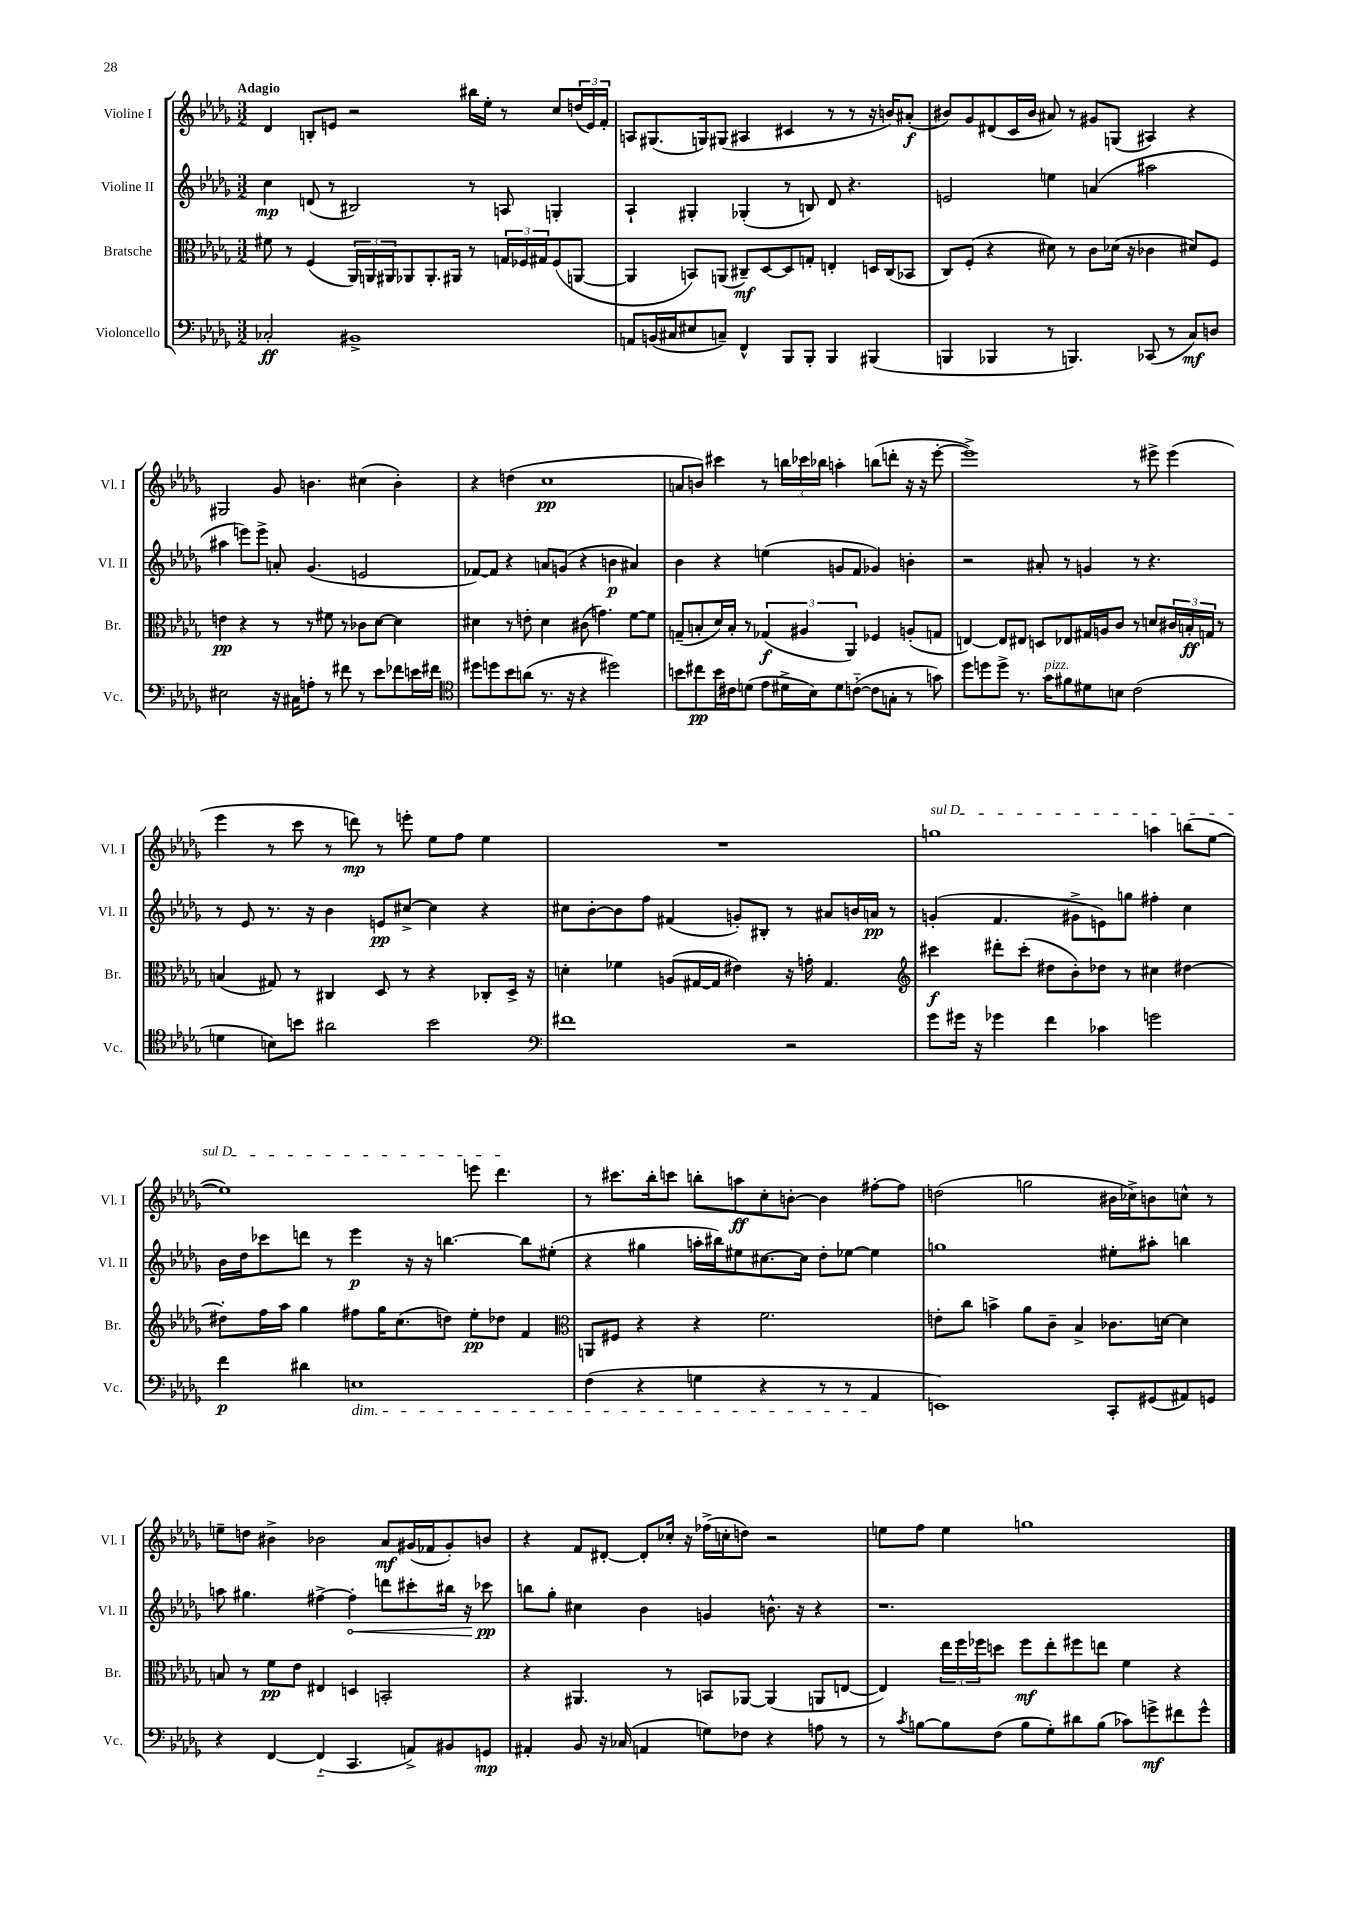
<<
\new StaffGroup <<
\new Staff = "s0" \with { instrumentName = "Violine I" shortInstrumentName = "Vl. I" } {
    \clef treble \key des \major \numericTimeSignature \time 3/2 \tempo "Adagio"
    des'4 b8-. e'8 r2 bis''16 ees''16-. r8 c''8 \tuplet 3/2 { d''16( e'16) f'16-. } |
    a8 gis8.( g16) gis8( ais4 cis'4 r8 r8 r16 b'16) ais'8-.\f( |
    bis'8) ges'8 dis'8( c'16 bis'16 ais'8) r8 gis'8 g8( ais4) r4 |
    gis2 ges'8 b'4. cis''4( b'4-.) |
    r4 d''4( c''1\pp |
    a'8 b'8) cis'''4 r8 \tuplet 3/2 { b''16 ces'''16 bes''16 } a''4-. b''8( d'''8-. r16 r16 ees'''8~-. |
    ees'''1->) r8 eis'''8-> eis'''4( |
    ees'''4 r8 c'''8 r8 d'''8\mp) r8 e'''8-. ees''8 f''8 ees''4 |
    R1. |
    \once \override TextSpanner.bound-details.left.text = \markup { \italic "sul D" } g''1\startTextSpan a''4 b''8( ees''8~ |
    ees''1) e'''8 des'''4.\stopTextSpan |
    r8 cis'''8. bes''16-. c'''8 b''8-. a''8\ff c''8-. b'8~-. b'4 fis''8~-. fis''8 |
    d''2( g''2 bis'16 ces''16->) b'8 c''8-^ r8 |
    e''8-- d''8 bis'4-> bes'2 aes'8\mf gis'16( fes'16 gis'8-.) b'8 |
    r4 f'8 dis'8~-. dis'8-. ces''16-. r16 fes''16->( c''16-. d''8) r2 |
    e''8 f''8 e''4 g''1 \bar "|." |
}
\new Staff = "s1" \with { instrumentName = "Violine II" shortInstrumentName = "Vl. II" } {
    \clef treble \key des \major \numericTimeSignature \time 3/2
    c''4\mp d'8( r8 bis2) r8 a8 g4-. |
    aes4-! gis4-. ges4-.( r8 b8) des'8 r4. |
    e'2 e''4 a'4( ais''2 |
    ais''4 e'''8) e'''8-> a'8-. ges'4.( e'2 |
    fes'8~) fes'8 r4 a'8 g'8( r4 b'4\p ais'4) |
    bes'4 r4 e''4( g'8 f'8 ges'4) b'4-. |
    r2 ais'8-. r8 g'4 r8 r4. |
    r8 ees'8 r8. r16 bes'4 e'8\pp cis''8~-> cis''4 r4 |
    cis''8 bes'8~-. bes'8 f''8 fis'4( g'8-.) bis8-. r8 ais'8 b'16 a'16\pp r8 |
    g'4-.( f'4. gis'8-> e'8) g''8 fis''4-. c''4 |
    bes'16 des''16 ces'''8 d'''8 r8 ees'''4\p r16 r16 b''4.~ b''8 eis''8-.( |
    r4 gis''4 a''16-. bis''16) eis''8 cis''8.~ cis''16 des''8-. ees''8~ ees''4 |
    g''1 eis''8-. ais''8-. b''4 |
    a''8 gis''4. fis''4~-> \once \override Hairpin.circled-tip = ##t fis''4-.\< d'''8 cis'''8-. bis''16 r16 ces'''8\pp\! |
    b''8 ges''8-. cis''4 bes'4 g'4 b'8.-^ r16 r4 |
    r1. \bar "|." |
}
\new Staff = "s2" \with { instrumentName = "Bratsche" shortInstrumentName = "Br." } {
    \clef alto \key des \major \numericTimeSignature \time 3/2
    fis'8 r8 f4( \tuplet 3/2 { aes,16) a,16 ais,16 } aes,8 aes,8.-. ais,16 r8 \tuplet 3/2 { g16 fes16 gis16 } fes8( a,8~ |
    a,4 b,8) a,8( cis8--\mf) des8~ des8 g8-. e4-. d16 cis16( bes,8 |
    c8) f8-.( r4 dis'8) r8 c'8 des'16( r16 ces'4 dis'8) f8 |
    e'4\pp r4 r8 r8 fis'8 r8 ces'8 des'8~ des'4 |
    dis'4 r8 e'8-. dis'4 cis'8( g'4.) f'8~ f'8 |
    g8--( b8-. des'16) b16-. r8 \tuplet 3/2 { ges4\f( ais4 aes,4) } fes4 a8-.( g8 |
    e4~) e8 eis8 d8 ees8 gis16 a16 c'8 r8 d'8 \tuplet 3/2 { cis'16 b16-.\ff g16 } r8 |
    b4( gis8) r8 cis4 des8 r8 r4 ces8-. des16-> r16 |
    d'4-. fes'4 a8( gis16~ gis16 eis'4) r16 g'16-. gis4. |
    \clef treble cis'''4\f dis'''8-. cis'''8-.( dis''8 bes'8-.) des''8 r8 cis''4 dis''4~ |
    dis''8-. f''16 aes''16 ges''4 fis''8 ges''16 c''8.( d''8) ees''8-.\pp des''8 f'4 |
    \clef alto a,8 fis8 r4 r4 f'2. |
    e'8-. c''8 b'4-> aes'8 c'8-- bes4-> ces'8. d'16~ d'4 |
    b8 r8 f'8\pp ees'8 eis4 d4 b,2-. |
    r4 ais,4. r8 b,8 aes,8~ aes,4( a,8 e8~ |
    e4) \tuplet 3/2 { ees''16 f''16 fes''16 } d''8 fes''8\mf ees''8-. fis''8 e''8 f'4 r4 \bar "|." |
}
\new Staff = "s3" \with { instrumentName = "Violoncello" shortInstrumentName = "Vc." } {
    \clef bass \key des \major \numericTimeSignature \time 3/2
    ces2-.\ff bis,1-> |
    a,8 b,16( cis16 eis8 c8--) f,4-^ bes,,8 bes,,8-. bes,,4 bis,,4( |
    b,,4 bes,,4 r8 b,,4.) ces,8( r8 c8\mf) d8 |
    eis2 r16 cis16 a8-. r8 fis'8 r8 ees'8 fes'8 e'16 fis'16 |
    \clef tenor dis''8 d''8 bes'8 a'8( r8. r16 r4 dis''2) |
    b'8 cis''8\pp b'16 cis'16 d'8( ees'8 dis'16-> bes16) dis'8 c'8~-_( c'8 g8-. r8 g'8) |
    des''8 d''8 d''8-> r8. ges'16^\markup { \italic "pizz." } fis'8 dis'8 b8 c'2( |
    d'4 b8) b'8 ais'2 b'2 |
    \clef bass fis'1 r2 |
    ges'8 gis'16 r16 ges'4 f'4 ces'4 g'2 |
    f'4\p dis'4 e1\dim |
    f4( r4 g4 r4 r8 r8 aes,4\! |
    e,1) c,8-. gis,8( ais,8) g,8 |
    r4 f,4~ f,4-_( c,4. a,8->) bis,8 g,8\mp |
    ais,4-. bes,8 r16 ces16( a,4 g8) fes8 r4 a8 r8 |
    r8 \acciaccatura { c'8 } b8~ b8 f8( b8 ges8-.) dis'8 b8( ces'8) g'8->\mf fis'8 g'8-^ \bar "|." |
}
>>
>>
\layout { \context { \Score \remove "Bar_number_engraver" } }
